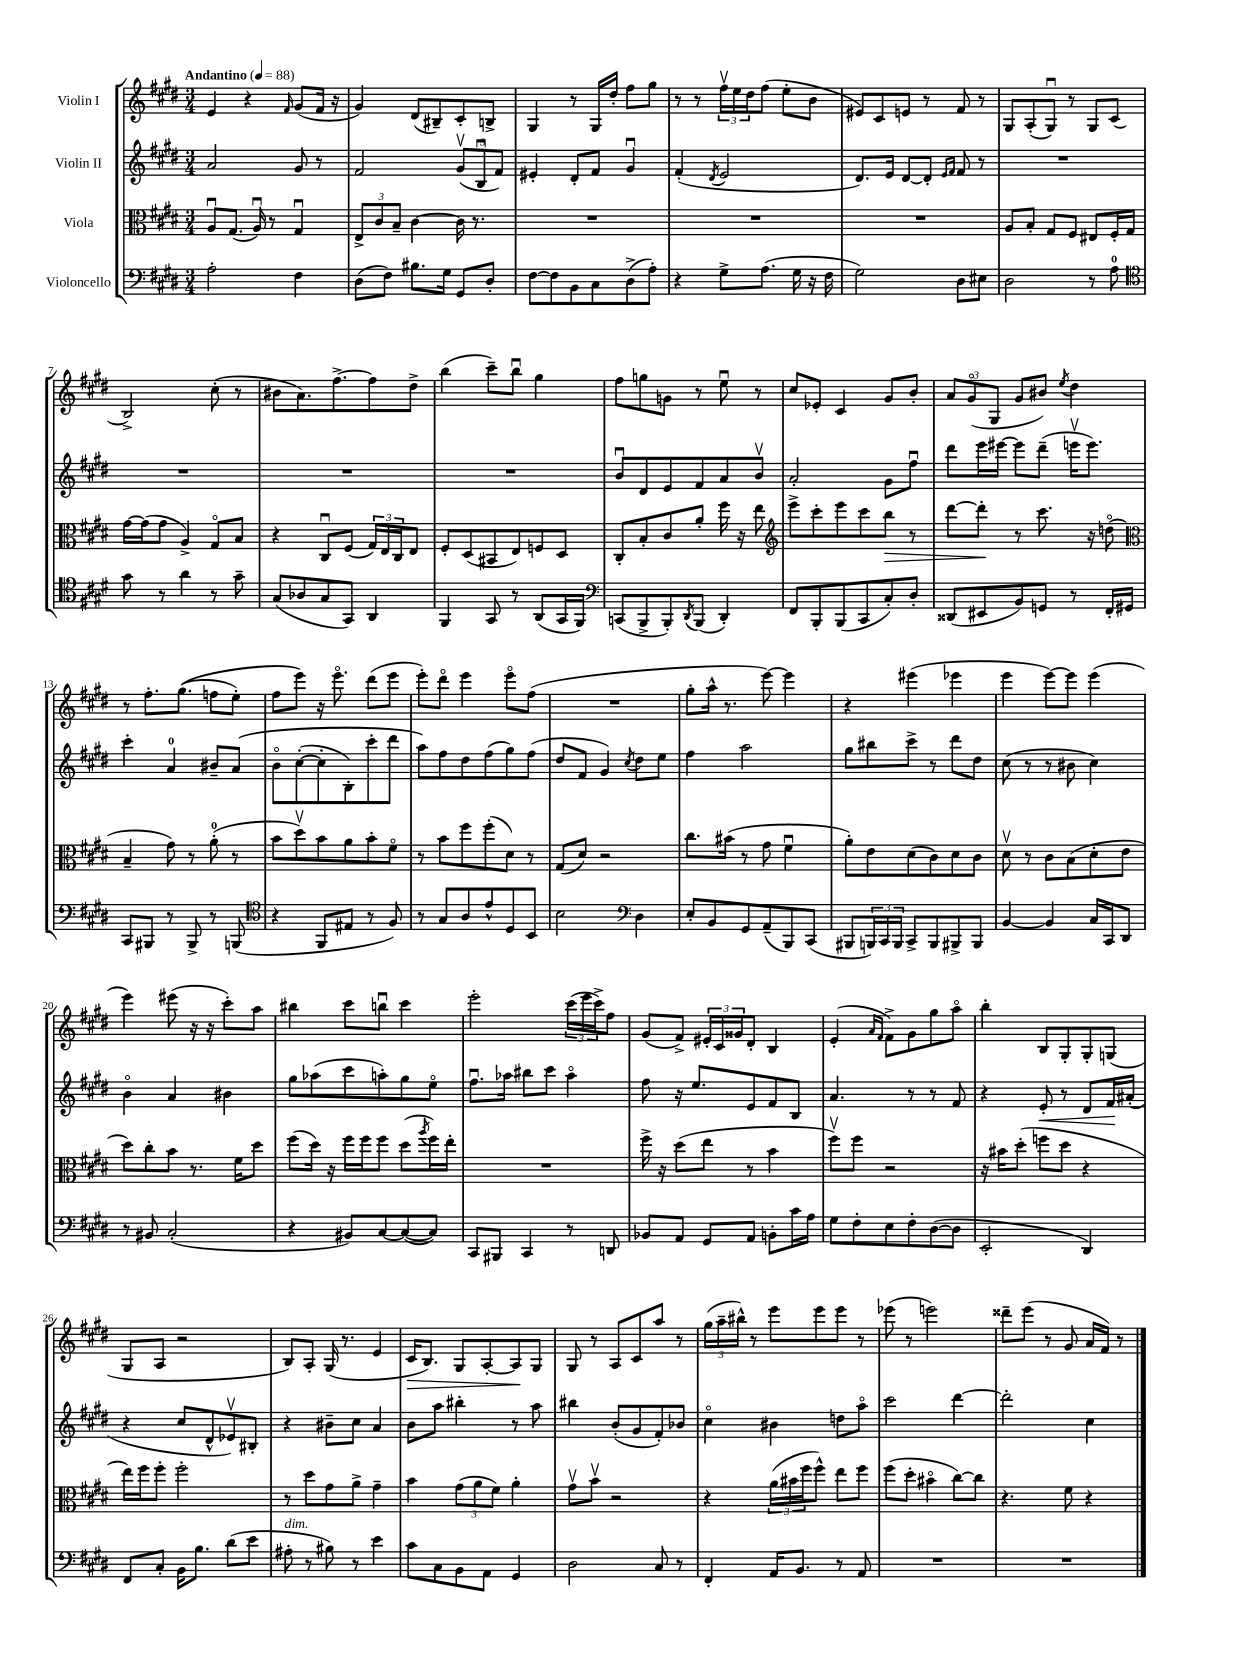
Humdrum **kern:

**kern	**kern	**kern	**kern
*staff4	*staff3	*staff2	*staff1
*clefF4	*clefC3	*clefG2	*clefG2
*k[f#c#g#d#]	*k[f#c#g#d#]	*k[f#c#g#d#]	*k[f#c#g#d#]
*M3/4	*M3/4	*M3/4	*M3/4
*MM88	*MM88	*MM88	*MM88
2A'\	8Au/L	2a/	4e/
.	(8.G#/J	.	.
.	.	.	4r
.	16Au/)	.	.
.	8r	.	.
.	.	.	16qqf#/
4F#\	4G#u/	8g#/	(8g#/L
.	.	8r	16f#/Jk
.	.	.	16r
=	=	=	=
(8D#\L	12E^/L	2f#/	4g#/)
.	12c#/	.	.
8F#\J)	.	.	.
.	12B~/J	.	.
8.B#\L	[4c#\	.	(8d#/L
.	.	.	8B#~/)
16G#\Jk	.	.	.
8GG#/L	16c#\]	(12g#v/L	8c#'/
.	8.r	.	.
.	.	12Bu/	.
8D#'/J	.	.	8B^/J
.	.	12f#/J)	.
=	=	=	=
[8F#\L	2.r	4e#'/	4G#/
8F#\]	.	.	.
8BB\	.	8d#'/L	8r
8C#\	.	8f#/J	16G#/LL
.	.	.	16dd#'/JJ
(8D#^\	.	4g#u/	8ff#\L
8A'\J)	.	.	8gg#\J
=	=	=	=
4r	2.r	(4f#'/	8r
.	.	.	8r
.	.	8qd#/	.
8G#^\L	.	2e/	24ff#v\LL
.	.	.	24ee\
.	.	.	24dd#\J
(8.A\J	.	.	(8ff#\J
.	.	.	8ee'\L
16G#\	.	.	.
16r	.	.	8b\J
16F#\	.	.	.
=	=	=	=
2G#\)	2.r	8.d#/L)	8e#/L)
.	.	.	8c#/
.	.	16e/Jk	.
.	.	[8d#/L	8e/J
.	.	8d#'/]J	8r
.	.	16qqe/LL	.
.	.	16qqf#/JJ	.
8D#\L	.	8f#/	8f#/
8E#\J	.	8r	8r
=	=	=	=
2D#\	8A/L	2.r	8G#/L
.	8B'/J	.	(8A'/
.	8G#/L	.	8G#u/J)
.	8F#/J	.	8r
8r	8E#/L	.	8G#/L
8A\	16F#'/L	.	(8c#/J
.	16G#/JJ	.	.
=	=	=	=
*clefC4	*	*	*
8g#\	[16g#\LL	2.r	2B^/)
.	(16g#\]J	.	.
8r	8g#\J	.	.
4a\	4A^/)	.	.
8r	8G#o/L	.	(8cc#'\
8g#~\	8B/J	.	8r
=	=	=	=
(8G#/L	4r	2.r	8b#\L
8A-/	.	.	8.a\)
8G#/	8C#u/L	.	.
.	.	.	[8.ff#^\
8GG#/J)	(8F#/J	.	.
4AA/	24G#/LL)	.	8ff#\]
.	24E/	.	.
.	24C#/J	.	.
.	8E/J	.	8dd#^\J
=	=	=	=
4FF#/	8F#'/L	2.r	(4bb\
.	(8D#/	.	.
8GG#/	8BB#/	.	8ccc#~\L)
8r	8E/)	.	8bbu\J
(8AA/L	8F/	.	4gg#\
16GG#/L	8D#/J	.	.
16FF#/JJ)	.	.	.
=	=	=	=
*clefF4	*	*	*
(8CC/L	8C#'/L	8bu/L	8ff#\L
8BBB^/	8B'/	8d#/	8gg\
8BBB'/)	8c#/	8e/	8g\J
8qDD#/	.	.	.
(8BBB/J	8a'/J	8f#/	8r
4DD#'/)	16ff#\	8a/	8eeu\
.	16r	.	.
.	8ee\	8bv/J	8r
=	=	=	=
*	*clefG2	*	*
8FF#/L	8eee^\L	2a'/	8cc#/L
8BBB'/	8ccc#'\	.	8e-'/J
(8BBB/	8eee\	.	4c#/
8CC#/	8ccc#\	.	.
8C#'/)	8bb\J	8g#\L	8g#/L
8D#'/J	8r	8ff#u\J	8b'/J
=	=	=	=
(8DD##/L	[8ddd#\L	8ddd#\L	12a/L
.	.	.	(12g#o/
8EE#/	8ddd#'\]J	16eee\L	.
.	.	.	12G#/J
.	.	[16eee#\JJ	.
8BB/)	8r	8eee#\]L	8g#/L
8GG/J	8.ccc#\	(8ddd#~\J	8b#/J)
.	.	.	8qee/
8r	.	16eeev\LK	4dd#\
.	16r	8.eee\J)	.
16FF#'/LL	(8ddo\	.	.
16GG#/JJ	.	.	.
=	=	=	=
*	*clefC3	*	*
8CC#/L	4B~/	4ccc#'\	8r
8BBB#/J	.	.	8.ff#'\L
8r	8g#\)	4a/	.
.	.	.	&((8.gg#\J
8BBB#^/	8r	.	.
8r	(8a'\	8b#~/L	8ff\L
(8BBB/	8r	&(8a/J	8ee'\J)
=	=	=	=
*clefC4	*	*	*
4r	8b\L	8bo\L	8ff#\L
.	8dd#v\)	([8cc#'\	8eee\J&)
8FF#/L	8b\	8cc#'\]	16r
.	.	.	8.eeeo\
8E#/J	8a\	8B'\)	.
8r	8b'\	8ccc#'\	(8ddd#\L
8F#/)	8f#o\J	8ddd#\J	8eee\J
=	=	=	=
8r	8r	8aa\L&)	8eee'\L)
8G#/L	8b\L	8ff#\	8ddd#o\J
8A/	8ff#\	8dd#\	4eee\
8e^^/	(8ff#'\	(8ff#\	.
8D#/	8d#\J)	8gg#\)	8eeeo\L
8BB/J	8r	(8ff#\J	(8ff#\J
=	=	=	=
2B\	(8G#/L	8dd#/L	2.r
.	8d#/J)	8f#/J	.
.	2r	4g#/)	.
*clefF4	*	*	*
.	.	8qcc#/	.
4D#\	.	8dd#\L	.
.	.	8ee\J	.
=	=	=	=
8E'/L	8.cc#\L	4ff#\	8gg#'\L
8BB/	.	.	16aa^^\Jk
.	(16b#\Jk	.	8.r
8GG#/	8r	2aa\	.
(8AA~/	8g#\	.	[8eee\)
8BBB/)	4f#u\	.	4eee\]
(8CC#/J	.	.	.
=	=	=	=
8BBB#/L	8a'\L)	8gg#\L	4r
24BBB/L)	8e\	8bb#\	.
24CC#/	.	.	.
24BBB/JJ	.	.	.
8CC#^/L	(8d#\	8ccc#^\J	(4eee#\
8BBB/	8c#\)	8r	.
8BBB#^/	8d#\	8ddd#\L	4eee-\
8BBB#/J	8c#\J	8dd#\J	.
=	=	=	=
[4BB/	8d#v\	(8cc#\	4eee\
.	8r	8r	.
4BB/]	8c#\L	8r	[8eee\L)
.	(8B\	8b#\	8eee\]J
16C#/LL	8d#'\	4cc#\)	(4eee\
16CC#/J	.	.	.
8DD#/J	8e\J	.	.
=	=	=	=
8r	8dd#\L)	4bo\	4eee\)
8BB#/	8cc#'\	.	.
(2C#'/	8b\J	4a/	(8eee#\
.	8.r	.	16r
.	.	.	16r
.	.	4b#\	8ccc#'\L)
.	16f#\LK	.	.
.	8dd#\J	.	8aa\J
=	=	=	=
4r	(8ff#\L	8gg#\L	4bb#\
.	16dd#\Jk)	(8aa-\	.
.	16r	.	.
8BB#/L)	16ff#\LL	8ccc#\	8ccc#\L
.	16ff#\J	.	.
[8C#/	8ff#\J	8aa'\)	8bbu\J
(8C#/_	(8dd#\L	8gg#\	4ccc#\
.	8qaa/	.	.
8C#/]J)	16ff#\L)	8eeo\J	.
.	16ee'\JJ	.	.
=	=	=	=
8CC#/L	2.r	8.ff#u\L	2eee'\
8BBB#/J	.	.	.
.	.	16aa-\Jk	.
4CC#/	.	8bb#\L	.
.	.	8ccc#\J	.
8r	.	4aa-o\	(24ccc#\LL
.	.	.	24eee\
.	.	.	24ccc#^\J)
8DD/	.	.	8ff#\J
=	=	=	=
8BB-/L	16ff#^\	8ff#\	(8g#/L
.	16r	.	.
8AA/J	(8dd#\L	16r	8f#^/J)
.	.	8.ee/L	.
8GG#/L	8ee\J	.	24e#'/LL
.	.	.	24c#/
.	.	.	24g##/J
8AA/J	8r	8e/	8d#'/J
8BB'\L	4b\	8f#/	4B/
16c#\L	.	8B/J	.
16A\JJ	.	.	.
=	=	=	=
8G#\L	8ff#v\L)	4.a/	(4e'/
8F#'\	8ff#\J	.	.
.	.	.	16qqa/LL
.	.	.	16qqf#/JJ
8E\	2r	.	8f#^\L)
8F#'\	.	8r	8g#\
([8D#\	.	8r	8gg#\
8D#\]J	.	8f#/	8aao\J
=	=	=	=
2EE'/	16r	4r	4bb'\
.	16b#\LK	.	.
.	(8dd#'\J	.	.
.	8ff\L	8e'/	8B/L
.	8dd#\J	8r	8G#'/
4DD#/)	4r	8d#/L	8G#'/
.	.	16f#/L	(8G/J
.	.	(16a#'/JJ	.
=	=	=	=
8FF#/L	16ee\LL)	4r	8G#/L
.	16ff#\J	.	.
8C#'/J	8ff#'\J	.	8A/J
16BB\LK	2ff#'\	8cc#/L	2r
8.B\J	.	.	.
.	.	8d#^^/	.
(8d#\L	.	8e-v/)	.
8e\J	.	8B#'/J	.
=	=	=	=
8A#'\	8r	4r	8B/L)
8r	8dd#\L	.	8A'/J
8B#\)	8g#\	8b#~\L	(16G#/
.	.	.	8.r
8r	8a^\J	8cc#\J	.
4e\	4g#~\	4a/	4e/
=	=	=	=
8c#\L	4b\	8b\L	16c#/LK
.	.	.	8.B/J)
8C#\	.	8aa\J	.
8BB\	(12g#\L	4bb#'\	8G#/L
.	12a\	.	.
8AA\J	.	.	[8A'/
.	12f#\J)	.	.
4GG#/	4a'\	8r	8A/]
.	.	8aa\	8G#/J
=	=	=	=
2D#\	8g#v\L	4bb#\	8G#/
.	8bv\J	.	8r
.	2r	(8b'/L	8A/L
.	.	8g#/	8c#/
8C#/	.	8f#'/)	8aa/J
8r	.	8b-/J	8r
=	=	=	=
4FF#'/	4r	4cc#o\	(24gg#\LL
.	.	.	24aa~\
.	.	.	24bb#^^\JJ)
.	.	.	8r
16AA/LK	(24a\LL	4b#\	8eee\L
.	24b#\	.	.
8.BB/J	.	.	.
.	24ff#\J	.	.
.	8ff#^^\J)	.	8eee\
8r	8ee\L	8dd\L	8eee\J
8AA/	8ff#\J	8aao\J	8r
=	=	=	=
2.r	(8ff#\L	2ccc#\	(8eee-\
.	8dd#'\J	.	8r
.	4b#o\	.	2eee\)
.	[8cc#\L)	[4ddd#\	.
.	8cc#\]J	.	.
=	=	=	=
2.r	4.r	2ddd#'\]	8ddd##~\L
.	.	.	(8eee\J
.	.	.	8r
.	8f#\	.	8g#/
.	4r	4cc#\	16a/LL
.	.	.	16f#/JJ)
.	.	.	8r
==	==	==	==
*-	*-	*-	*-
